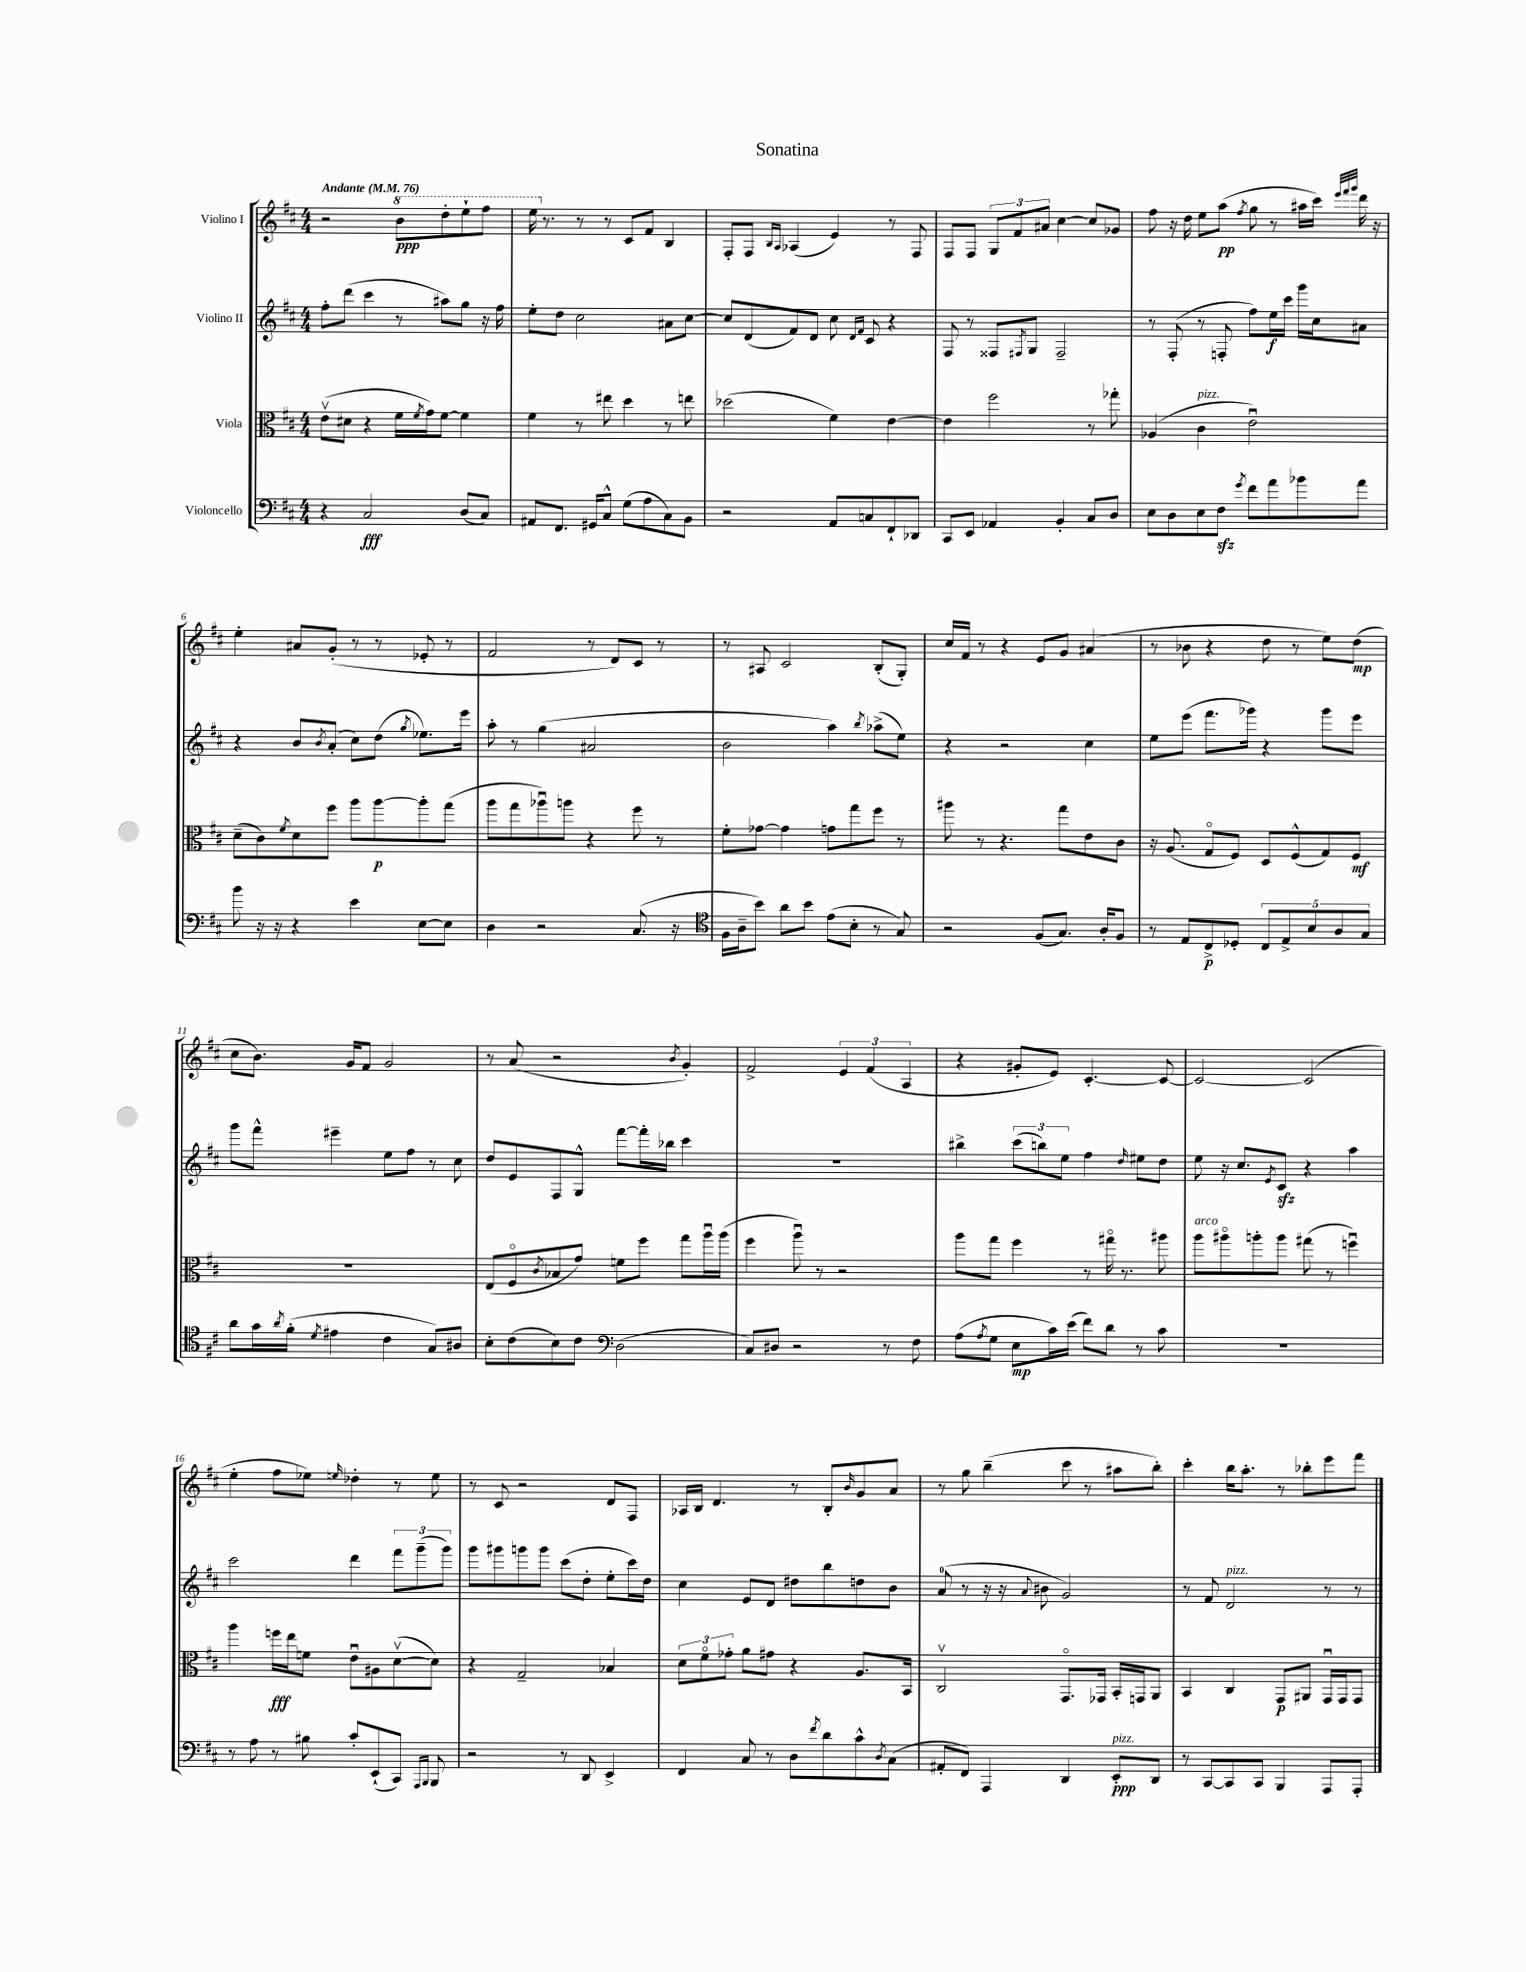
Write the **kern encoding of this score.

**kern	**dynam	**kern	**dynam	**kern	**dynam	**kern	**dynam
*part4	*part4	*part3	*part3	*part2	*part2	*part1	*part1
*staff4	*staff4	*staff3	*staff3	*staff2	*staff2	*staff1	*staff1
*I"Violoncello	*	*I"Viola	*	*I"Violino II	*	*I"Violino I	*
*clefF4	*	*clefC3	*	*clefG2	*	*clefG2	*
*k[f#c#]	*	*k[f#c#]	*	*k[f#c#]	*	*k[f#c#]	*
*M4/4	*	*M4/4	*	*M4/4	*	*M4/4	*
*MM76	*	*MM76	*	*MM76	*	*MM76	*
=1	=1	=1	=1	=1	=1	=1	=1
!	!	!	!	!	!	!LO:TX:a:B:t=Andante	!
4r	.	(8ev\L	.	8ff#'\L	.	2r	.
.	.	8d#X\J	.	(8ddd\J	.	.	.
2C#/	fff	4r	.	4ccc#\	.	.	.
*	*	*	*	*	*	*8va	*
.	.	16f#\LL	.	8r	.	8bb\L	ppp
.	.	8qf#/	.	.	.	.	.
.	.	16g\J)	.	.	.	.	.
.	.	[8f#\J	.	8aa#X\L)	.	8ddd'\	.
(8D/L	.	4f#\]	.	8gg\J	.	8eee`\	.
8C#/J)	.	.	.	16r	.	8fff#\J	.
.	.	.	.	16ff#\	.	.	.
=2	=2	=2	=2	=2	=2	=2	=2
8AA#X/L	.	4f#\	.	8ee'\L	.	16eee\	.
*	*	*	*	*	*	*X8va	*
.	.	.	.	.	.	8.r	.
8.FF#/J	.	.	.	8dd\J	.	.	.
.	.	8r	.	2cc#\	.	8r	.
16GG#X/KL	.	.	.	.	.	.	.
8C#^^/J	.	8ee#X\	.	.	.	8r	.
(8G\L	.	4dd\	.	.	.	8c#/L	.
8A\	.	.	.	.	.	8f#/J	.
8C#\)	.	8r	.	8a#X\L	.	4B/	.
8BB\J	.	8een\	.	[8cc#\J	.	.	.
=3	=3	=3	=3	=3	=3	=3	=3
2r	.	(2dd-X\	.	8cc#/L]	.	8F#'/L	.
.	.	.	.	(8d/	.	8F#/J	.
.	.	.	.	.	.	16qqB/LL	.
.	.	.	.	.	.	16qqA/JJ	.
.	.	.	.	8f#/)	.	(4A-X/	.
.	.	.	.	8d/J	.	.	.
8AA/L	.	4f#\)	.	8cc#\	.	4e/)	.
.	.	.	.	16qqd/LL	.	.	.
.	.	.	.	16qqf#/JJ	.	.	.
8Cn/	.	.	.	8c#/	.	.	.
8FF#`/	.	[4e\	.	4r	.	8r	.
8DD-X/J	.	.	.	.	.	8F#/	.
=4	=4	=4	=4	=4	=4	=4	=4
8CC#/L	.	4e\]	.	8F#/	.	8F#/L	.
8EE/J	.	.	.	8r	.	8F#/J	.
4AA-X/	.	2ff#\	.	8F##X/L	.	12G/L	.
.	.	.	.	.	.	12f#/	.
.	.	.	.	8qF#X/	.	.	.
.	.	.	.	8G/J	.	.	.
.	.	.	.	.	.	12a#X/J	.
4BB'/	.	.	.	2F#~/	.	[4cc#\	.
8C#/L	.	8r	.	.	.	8cc#/L]	.
8D/J	.	8gg-X'\	.	.	.	8g-X/J	.
=5	=5	=5	=5	=5	=5	=5	=5
8E\L	.	(4A-X/	.	8r	.	8ff#\	.
8D\	.	.	.	(8F#'/	.	16r	.
.	.	.	.	.	.	16dd\	.
!	!	!LO:TX:a:i:t=pizz.	!	!	!	!	!
8E\	.	4c#\	.	8r	.	8ee\L	.
8F#zz\J	.	.	.	8Fn'/	.	(8aa\J	pp
8qg/	.	.	.	.	.	8qff#/	.
8f#\L	.	2eu\)	.	8ff#\L)	.	8gg\	.
8a\	.	.	.	16ee\L	f	8r	.
.	.	.	.	16ccc#\JJ	.	.	.
8b-X\	.	.	.	16ggg\LL	.	16aa#X\LL	.
.	.	.	.	16cc#\J	.	16ccc#\JJ)	.
.	.	.	.	.	.	32qqeee/LLL	.
.	.	.	.	.	.	32qqfff#/	.
.	.	.	.	.	.	32qqggg/JJJ	.
8a\J	.	.	.	8a#X\J	.	16ddd\	.
.	.	.	.	.	.	16r	.
!!LO:LB:g=z
=6	=6	=6	=6	=6	=6	=6	=6
8b\	.	(8d~\L	.	4r	.	4ee'\	.
16r	.	8c#\)	.	.	.	.	.
16r	.	.	.	.	.	.	.
.	.	8qf#/	.	.	.	.	.
4r	.	8d\	.	8b/L	.	8a#X/L	.
.	.	.	.	8qb/	.	.	.
.	.	8ff#\J	.	(8a'/J	.	(8g'/J	.
4e\	.	8aa\L	.	8cc#\L)	.	8r	.
.	.	[8aa\	p	(8dd\J	.	8r	.
.	.	.	.	8qgg/	.	.	.
[8E\L	.	8aa'\]	.	8.ee-X\L)	.	8e-X'/	.
8E\J]	.	(8gg\J	.	.	.	8r	.
.	.	.	.	16eee\Jk	.	.	.
=7	=7	=7	=7	=7	=7	=7	=7
4D\	.	8aa\L	.	8aa'\	.	2f#/	.
.	.	8gg\	.	8r	.	.	.
2r	.	8aa-Xu\)	.	(4gg\	.	.	.
.	.	8aan\J	.	.	.	.	.
.	.	4r	.	2a#X/	.	8r	.
.	.	.	.	.	.	8d/L)	.
(8.C#/	.	8ff#\	.	.	.	8c#/J	.
.	.	8r	.	.	.	8r	.
16r	.	.	.	.	.	.	.
=8	=8	=8	=8	=8	=8	=8	=8
*clefC4	*	*	*	*	*	*	*
16F#\LL	.	8f#'\L	.	2b\	.	8r	.
16A~\J	.	.	.	.	.	.	.
8b\J)	.	[8g-X\J	.	.	.	8A#X/	.
8a\L	.	4g-\]	.	.	.	2c#/	.
8b\J	.	.	.	.	.	.	.
(8e\L	.	8gn\L	.	4aa\)	.	.	.
8B'\J	.	8gg\	.	.	.	.	.
.	.	.	.	8qbb/	.	.	.
8r	.	8ff#\J	.	(8aa-X^\L	.	(8B'/L	.
8G/)	.	8r	.	8ee\J)	.	8G'/J)	.
=9	=9	=9	=9	=9	=9	=9	=9
2r	.	8aa#X\	.	4r	.	16cc#/LL	.
.	.	.	.	.	.	16f#/JJ	.
.	.	8r	.	.	.	8r	.
.	.	4.r	.	2r	.	4r	.
(8F#/L	.	.	.	.	.	8e/L	.
8.G/J)	.	8gg\L	.	.	.	8g/J	.
.	.	8e\	.	4cc#\	.	(4a#X/	.
16A'/KL	.	.	.	.	.	.	.
8F#/J	.	8c#\J	.	.	.	.	.
=10	=10	=10	=10	=10	=10	=10	=10
8r	.	16r	.	8ee\L	.	8r	.
.	.	(8.A/	.	.	.	.	.
8E/L	.	.	.	(8eee\J	.	8b-X\	.
8C#^/	p	8G/L	.	8.fff#\L	.	4r	.
8D-X'/J	.	8F#/J)	.	.	.	.	.
.	.	.	.	16ggg-X\Jk)	.	.	.
10C#/L	.	8D/L	.	4r	.	8dd\	.
10E^/	.	.	.	.	.	.	.
.	.	(8F#^^/	.	.	.	8r	.
10B/	.	.	.	.	.	.	.
.	.	8G/)	.	8ggg-\L	.	8ee\L)	.
10A/	.	.	.	.	.	.	.
.	.	8F#/J	mf	8eee\J	.	(8dd\J	mp
10G/J	.	.	.	.	.	.	.
!!LO:LB:g=z
=11	=11	=11	=11	=11	=11	=11	=11
8a\L	.	1r	.	8ggg\L	.	8cc#\L	.
16g\L	.	.	.	8fff#^^\J	.	8.b\J)	.
8qa/	.	.	.	.	.	.	.
(16f#'\JJ	.	.	.	.	.	.	.
8qd/	.	.	.	.	.	.	.
4e#X\	.	.	.	4eee#X~\	.	.	.
.	.	.	.	.	.	16g/KL	.
.	.	.	.	.	.	8f#/J	.
4c#\	.	.	.	8ee\L	.	2g/	.
.	.	.	.	8ff#\J	.	.	.
8G/L)	.	.	.	8r	.	.	.
8A#X/J	.	.	.	8cc#\	.	.	.
=12	=12	=12	=12	=12	=12	=12	=12
8B'\L	.	(8E/L	.	8dd/L	.	8r	.
(8c#\	.	8F#/	.	8e/	.	(8a/	.
.	.	8qc#/	.	.	.	.	.
8B\)	.	8B-X/	.	8F#/	.	2r	.
8c#\J	.	8g/J)	.	8G^^/J	.	.	.
*clefF4	*	*	*	*	*	*	*
(2D\	.	8fn\L	.	[8fff#\L	.	.	.
.	.	8ff#\J	.	16fff#'\L]	.	.	.
.	.	.	.	16bb-X\JJ	.	.	.
.	.	.	.	.	.	8qb/	.
.	.	8gg\L	.	4ccc#\	.	4g'/)	.
.	.	16aau\L	.	.	.	.	.
.	.	(16aa\JJ	.	.	.	.	.
=13	=13	=13	=13	=13	=13	=13	=13
8C#/L)	.	4ff#\	.	1r	.	2f#^/	.
8D#X/J	.	.	.	.	.	.	.
2r	.	8aau\)	.	.	.	.	.
.	.	8r	.	.	.	.	.
.	.	2r	.	.	.	6e/	.
.	.	.	.	.	.	(6f#/	.
8r	.	.	.	.	.	.	.
.	.	.	.	.	.	6A/	.
8F#\	.	.	.	.	.	.	.
=14	=14	=14	=14	=14	=14	=14	=14
(8A\L	.	8aa\L	.	4bb#X^\	.	4r	.
8qA/	.	.	.	.	.	.	.
8G\J	.	8gg\J	.	.	.	.	.
8E\L	mp	4ff#\	.	(12ccc#\L	.	8g#X'/L	.
.	.	.	.	12bbn\)	.	.	.
16c#\L)	.	.	.	.	.	8e/J)	.
.	.	.	.	12ee\J	.	.	.
(16e\JJ	.	.	.	.	.	.	.
8f#\L)	.	8r	.	4ff#\	.	[4.c#'/	.
8d\J	.	16gg#X\	.	.	.	.	.
.	.	8.r	.	.	.	.	.
.	.	.	.	16qqdd/	.	.	.
8r	.	.	.	8ee#X\L	.	.	.
8c#\	.	8aa#X\	.	8dd\J	.	8c#/_	.
=15	=15	=15	=15	=15	=15	=15	=15
!	!	!LO:TX:a:i:t=arco	!	!	!	!	!
1r	.	8aa\L	.	8ee\	.	2c#/_	.
.	.	8aa#X\	.	16r	.	.	.
.	.	.	.	8.cc#/L	.	.	.
.	.	8aan'\	.	.	.	.	.
.	.	.	.	8qe/	.	.	.
.	.	8aa\J	.	8c#zz/J	.	.	.
.	.	(8gg#X\	.	4r	.	(2c#/]	.
.	.	8r	.	.	.	.	.
.	.	4ffnu\)	.	4aa\	.	.	.
!!LO:LB:g=z
=16	=16	=16	=16	=16	=16	=16	=16
8r	.	4aa\	.	2ccc#\	.	4ee'\	.
8A\	.	.	.	.	.	.	.
8r	.	16ffn\LL	fff	.	.	8ff#\L	.
.	.	16ee\J	.	.	.	.	.
8B#X\	.	8fn\J	.	.	.	8ee-X\J)	.
.	.	.	.	.	.	16qqeen/	.
8c#'/L	.	8eu\L	.	4ddd\	.	4dd-X'\	.
(8EE`/	.	8A#X\	.	.	.	.	.
8CC#/J)	.	([8dv\	.	12fff#\L	.	8r	.
.	.	.	.	(12ggg~\	.	.	.
16qqAAA/LL	.	.	.	.	.	.	.
16qqBBB/JJ	.	.	.	.	.	.	.
8BBB/	.	8d\J])	.	.	.	8ee\	.
.	.	.	.	12ggg\J)	.	.	.
=17	=17	=17	=17	=17	=17	=17	=17
2r	.	4r	.	8ggg\L	.	8r	.
.	.	.	.	8ggg#X\	.	8c#/	.
.	.	2G~/	.	8gggn\	.	2r	.
.	.	.	.	8ggg\J	.	.	.
8r	.	.	.	(8ccc#\L	.	.	.
8DD/	.	.	.	8dd'\J	.	.	.
4EE^/	.	4B-X/	.	8ee'\L	.	8d/L	.
.	.	.	.	16ccc#\L)	.	8F#/J	.
.	.	.	.	16dd\JJ	.	.	.
=18	=18	=18	=18	=18	=18	=18	=18
4FF#/	.	12d\L	.	4cc#\	.	16A-X/LL	.
.	.	.	.	.	.	16B/JJ	.
.	.	12f#\	.	.	.	.	.
.	.	.	.	.	.	4.d/	.
.	.	12g-X'\J	.	.	.	.	.
8C#/	.	8a\L	.	8e/L	.	.	.
8r	.	8g#X\J	.	8d/J	.	.	.
8D\L	.	4r	.	8dd#X\L	.	8r	.
8qf#/	.	.	.	.	.	.	.
8d\	.	.	.	8bb\	.	8B'/L	.
.	.	.	.	.	.	16qqb/	.
8c#^^\	.	8.A/L	.	8ddn\	.	8g/	.
8qD/	.	.	.	.	.	.	.
(8C#\J	.	.	.	8b\J	.	8a/J	.
.	.	16BB/Jk	.	.	.	.	.
=19	=19	=19	=19	=19	=19	=19	=19
8AA#X'/L	.	2C#v/	.	(8a/	.	8r	.
8FF#/J)	.	.	.	8r	.	8gg\	.
4AAA/	.	.	.	16r	.	(4bb~\	.
.	.	.	.	16r	.	.	.
.	.	.	.	8qqa/	.	.	.
.	.	.	.	8b#X\	.	.	.
4DD/	.	8.GG/L	.	2g/)	.	8ccc#\	.
.	.	.	.	.	.	8r	.
.	.	16GG-X/Jk	.	.	.	.	.
!LO:TX:a:i:t=pizz.	!	!	!	!	!	!	!
8EE'/L	ppp	16BB'/LL	.	.	.	8aa#X\L	.
.	.	16GGn/J	.	.	.	.	.
8DD/J	.	8AA/J	.	.	.	8bb'\J)	.
=20	=20	=20	=20	=20	=20	=20	=20
8r	.	4BB/	.	8r	.	4ccc#'\	.
[8CC#/L	.	.	.	8f#/	.	.	.
!	!	!	!	!LO:TX:a:i:t=pizz.	!	!	!
8CC#/]	.	4C#/	.	2d/	.	16bb\KL	.
.	.	.	.	.	.	8.aa'\J	.
8CC#/J	.	.	.	.	.	.	.
4BBB/	.	8GG/L	p	.	.	8r	.
.	.	8AA#X/J	.	.	.	8bb-X'\L	.
8AAA/L	.	16GGu/LL	.	8r	.	8eee\	.
.	.	16GG/J	.	.	.	.	.
8AAA'/J	.	8GG/J	.	8r	.	8fff#\J	.
==	==	==	==	==	==	==	==
*-	*-	*-	*-	*-	*-	*-	*-
